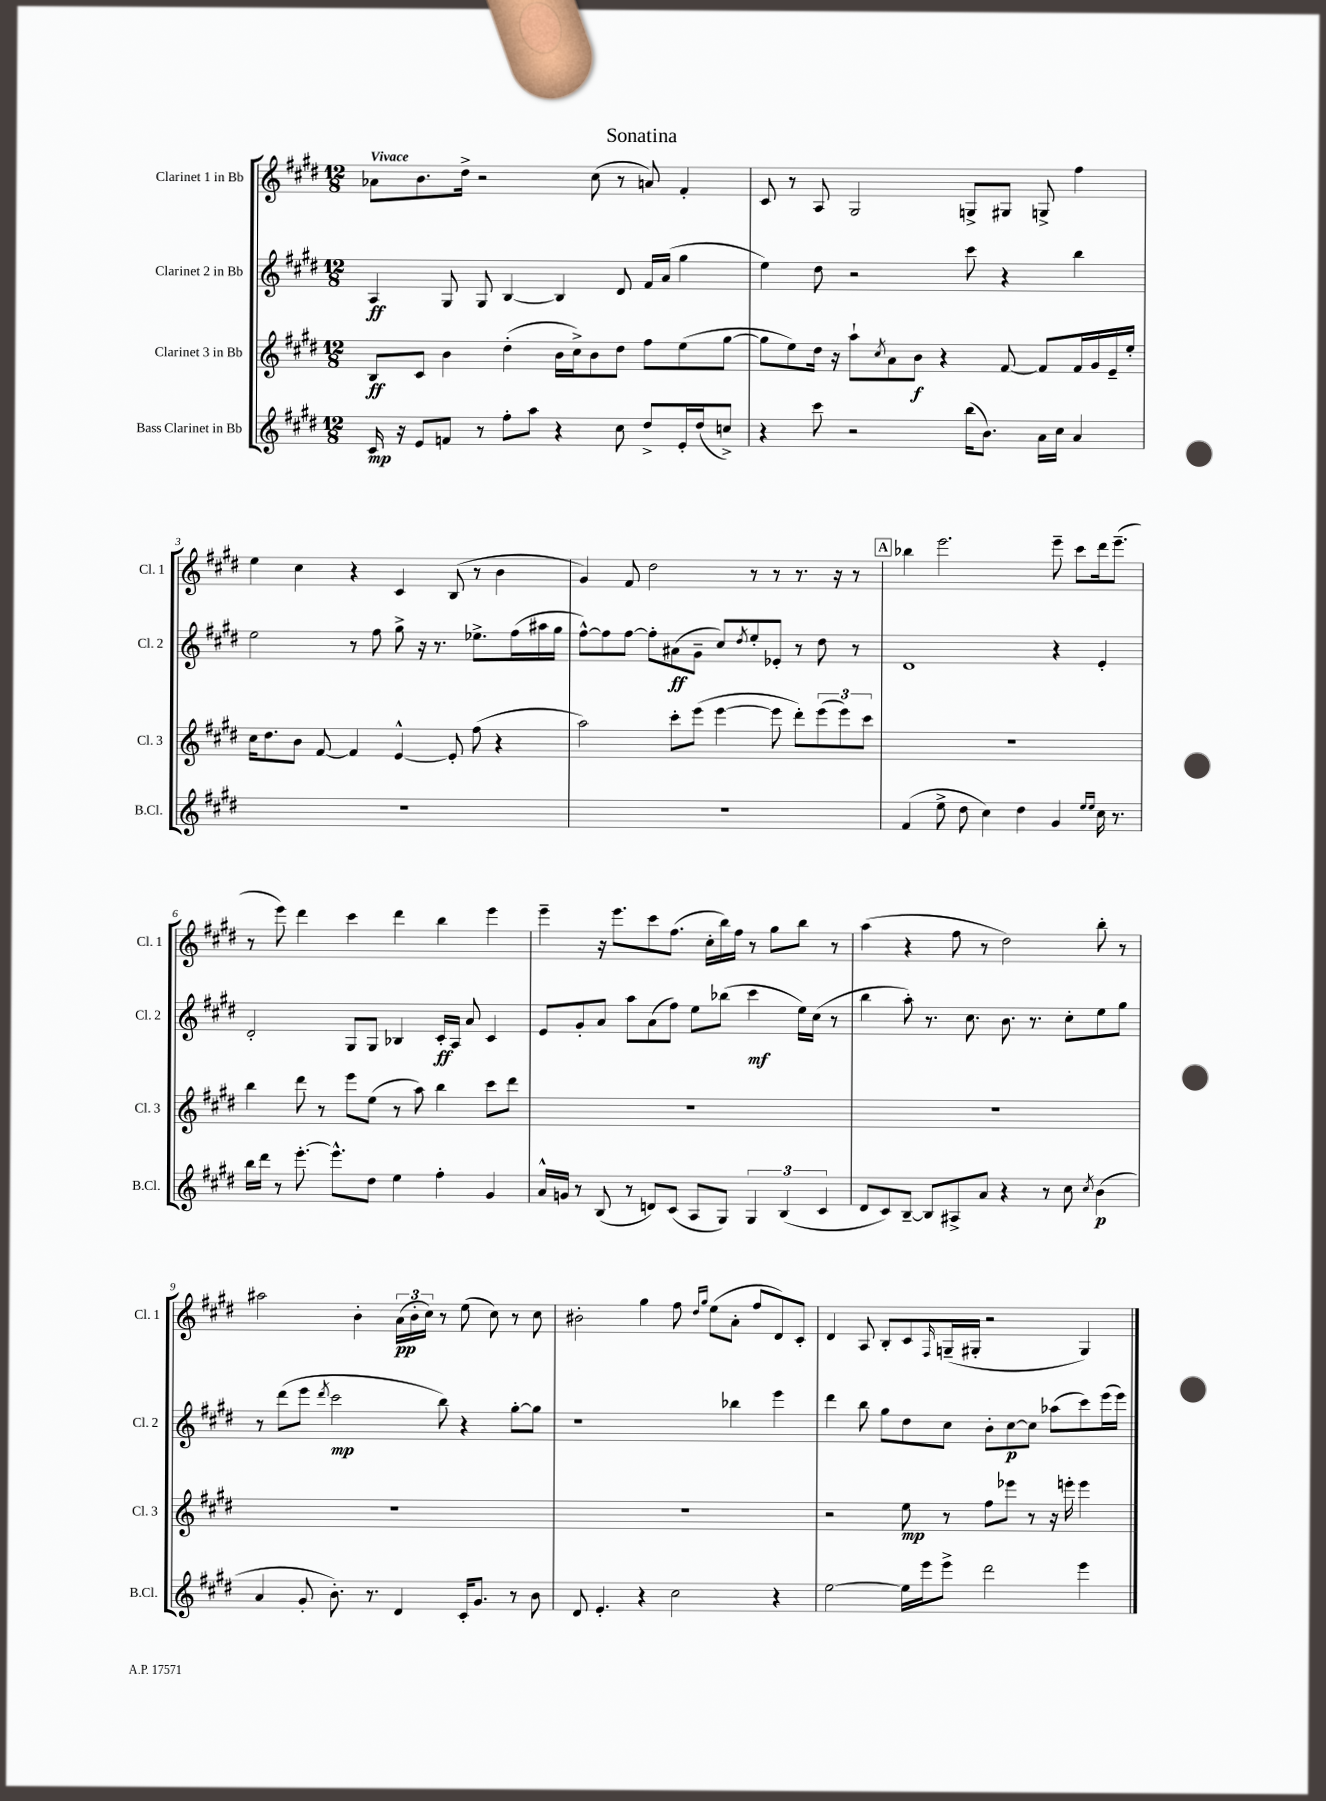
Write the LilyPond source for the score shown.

\header { title = "Sonatina" }
<<
\new StaffGroup <<
\new Staff = "s0" \with { instrumentName = "Clarinet 1 in Bb" shortInstrumentName = "Cl. 1" } {
    \clef treble \key e \major \numericTimeSignature \time 12/8 \tempo "Vivace"
    aes'8 b'8. dis''16-> r2 cis''8( r8 a'8) fis'4-. |
    cis'8 r8 a8 gis2 g8-> gis8 g8-> fis''4 |
    e''4 cis''4 r4 cis'4 b8( r8 b'4 |
    gis'4) fis'8 dis''2 r8 r8 r8. r16 r8 |
    \mark \markup { \box "A" } bes''4 e'''2. e'''8-- cis'''8 dis'''16 e'''8.--( |
    r8 e'''8) dis'''4 cis'''4 dis'''4 b''4 e'''4 |
    e'''4-- r16 e'''8. cis'''8 fis''8.( cis''16-. b''16) fis''16 r8 gis''8 b''8 r8 |
    a''4( r4 fis''8 r8 dis''2) b''8-. r8 |
    ais''2 b'4-. \tuplet 3/2 { a'16\pp( b'16-. cis''16) } r8 e''8( cis''8) r8 cis''8 |
    bis'2-. gis''4 fis''8 \grace { dis''16 gis''16 } e''8( a'8-. fis''8 dis'8) cis'8-. |
    dis'4 a8 b8-. cis'8 \grace { fis16 } g16--( gis16-. r2 gis4) \bar "|." |
}
\new Staff = "s1" \with { instrumentName = "Clarinet 2 in Bb" shortInstrumentName = "Cl. 2" } {
    \clef treble \key e \major \numericTimeSignature \time 12/8
    a4\ff gis8 gis8 b4~ b4 dis'8 fis'16 a'16( gis''4 |
    e''4) dis''8 r2 cis'''8 r4 b''4 |
    e''2 r8 fis''8 gis''8-> r16 r8. ees''8.-> fis''16( ais''16 gis''16 |
    fis''8~-^) fis''8 fis''8~ fis''8-. ais'8\ff( gis'8-- cis''8) \acciaccatura { dis''8 } e''8-. ees'8-. r8 dis''8 r8 |
    \mark \markup { \box "A" } dis'1 r4 e'4-. |
    dis'2-. gis8 gis8 bes4 cis'16-.\ff a16 a'8 cis'4 |
    e'8 gis'8-. a'8 a''8 a'8( fis''8) e''8 bes''8( cis'''4\mf e''16) cis''16( r8 |
    b''4 a''8-.) r8. cis''8. b'8. r8. cis''8-. e''8 gis''8 |
    r8 dis'''8( e'''8 \acciaccatura { dis'''8 } cis'''2\mp b''8) r4 gis''8~-. gis''8 |
    r1 bes''4 e'''4 |
    dis'''4 b''8 gis''8 dis''8 cis''8 b'8-. cis''8~\p cis''8 aes''8( cis'''8) e'''16( e'''16) \bar "|." |
}
\new Staff = "s2" \with { instrumentName = "Clarinet 3 in Bb" shortInstrumentName = "Cl. 3" } {
    \clef treble \key e \major \numericTimeSignature \time 12/8
    b8\ff cis'8 b'4 dis''4-.( b'16 cis''16->) b'8 dis''8 fis''8 e''8( gis''8~ |
    gis''8 e''8) dis''16 r16 a''8-! \acciaccatura { cis''8 } a'8 b'8\f r4 fis'8~ fis'8 fis'16 gis'16 e'16-- e''16-. |
    cis''16 dis''8. b'8 fis'8~ fis'4 e'4~-^ e'8-. fis''8( r4 |
    a''2) cis'''8-. e'''8( e'''4~ e'''8 dis'''8-.) \tuplet 3/2 { e'''8( e'''8) cis'''8 } |
    \mark \markup { \box "A" } R1. |
    b''4 dis'''8 r8 e'''8 e''8( r8 a''8) b''4 cis'''8 dis'''8 |
    R1. |
    R1. |
    R1. |
    R1. |
    r2 e''8\mp r8 fis''8 ees'''8 r8 r16 e'''16-. e'''4 \bar "|." |
}
\new Staff = "s3" \with { instrumentName = "Bass Clarinet in Bb" shortInstrumentName = "B.Cl." } {
    \clef treble \key e \major \numericTimeSignature \time 12/8
    cis'16\mp r16 e'8 f'8 r8 fis''8-. a''8 r4 cis''8 dis''8-> e'16-. dis''16( c''8->) |
    r4 cis'''8 r2 b''16( b'8.) a'16 cis''16 a'4 |
    R1. |
    R1. |
    \mark \markup { \box "A" } fis'4( e''8-> dis''8 cis''4) dis''4 gis'4 \grace { e''16 e''16 } cis''16 r8. |
    b''16 dis'''16 r8 e'''8.~-. e'''8.-^ dis''8 e''4 fis''4-. gis'4 |
    a'16-^ g'16 r8 b8( r8 d'8) cis'8( a8 gis8) \tuplet 3/2 { gis4 b4( cis'4 } |
    dis'8 cis'8) b8~-- b8 ais8-> a'8 r4 r8 cis''8 \acciaccatura { cis''8 } b'4\p( |
    a'4 gis'8-. b'8.-.) r8. dis'4 cis'16-. gis'8. r8 b'8 |
    dis'8 e'4.-. r4 cis''2 r4 |
    e''2~ e''16 e'''16 e'''8-> dis'''2 e'''4 \bar "|." |
}
>>
>>
